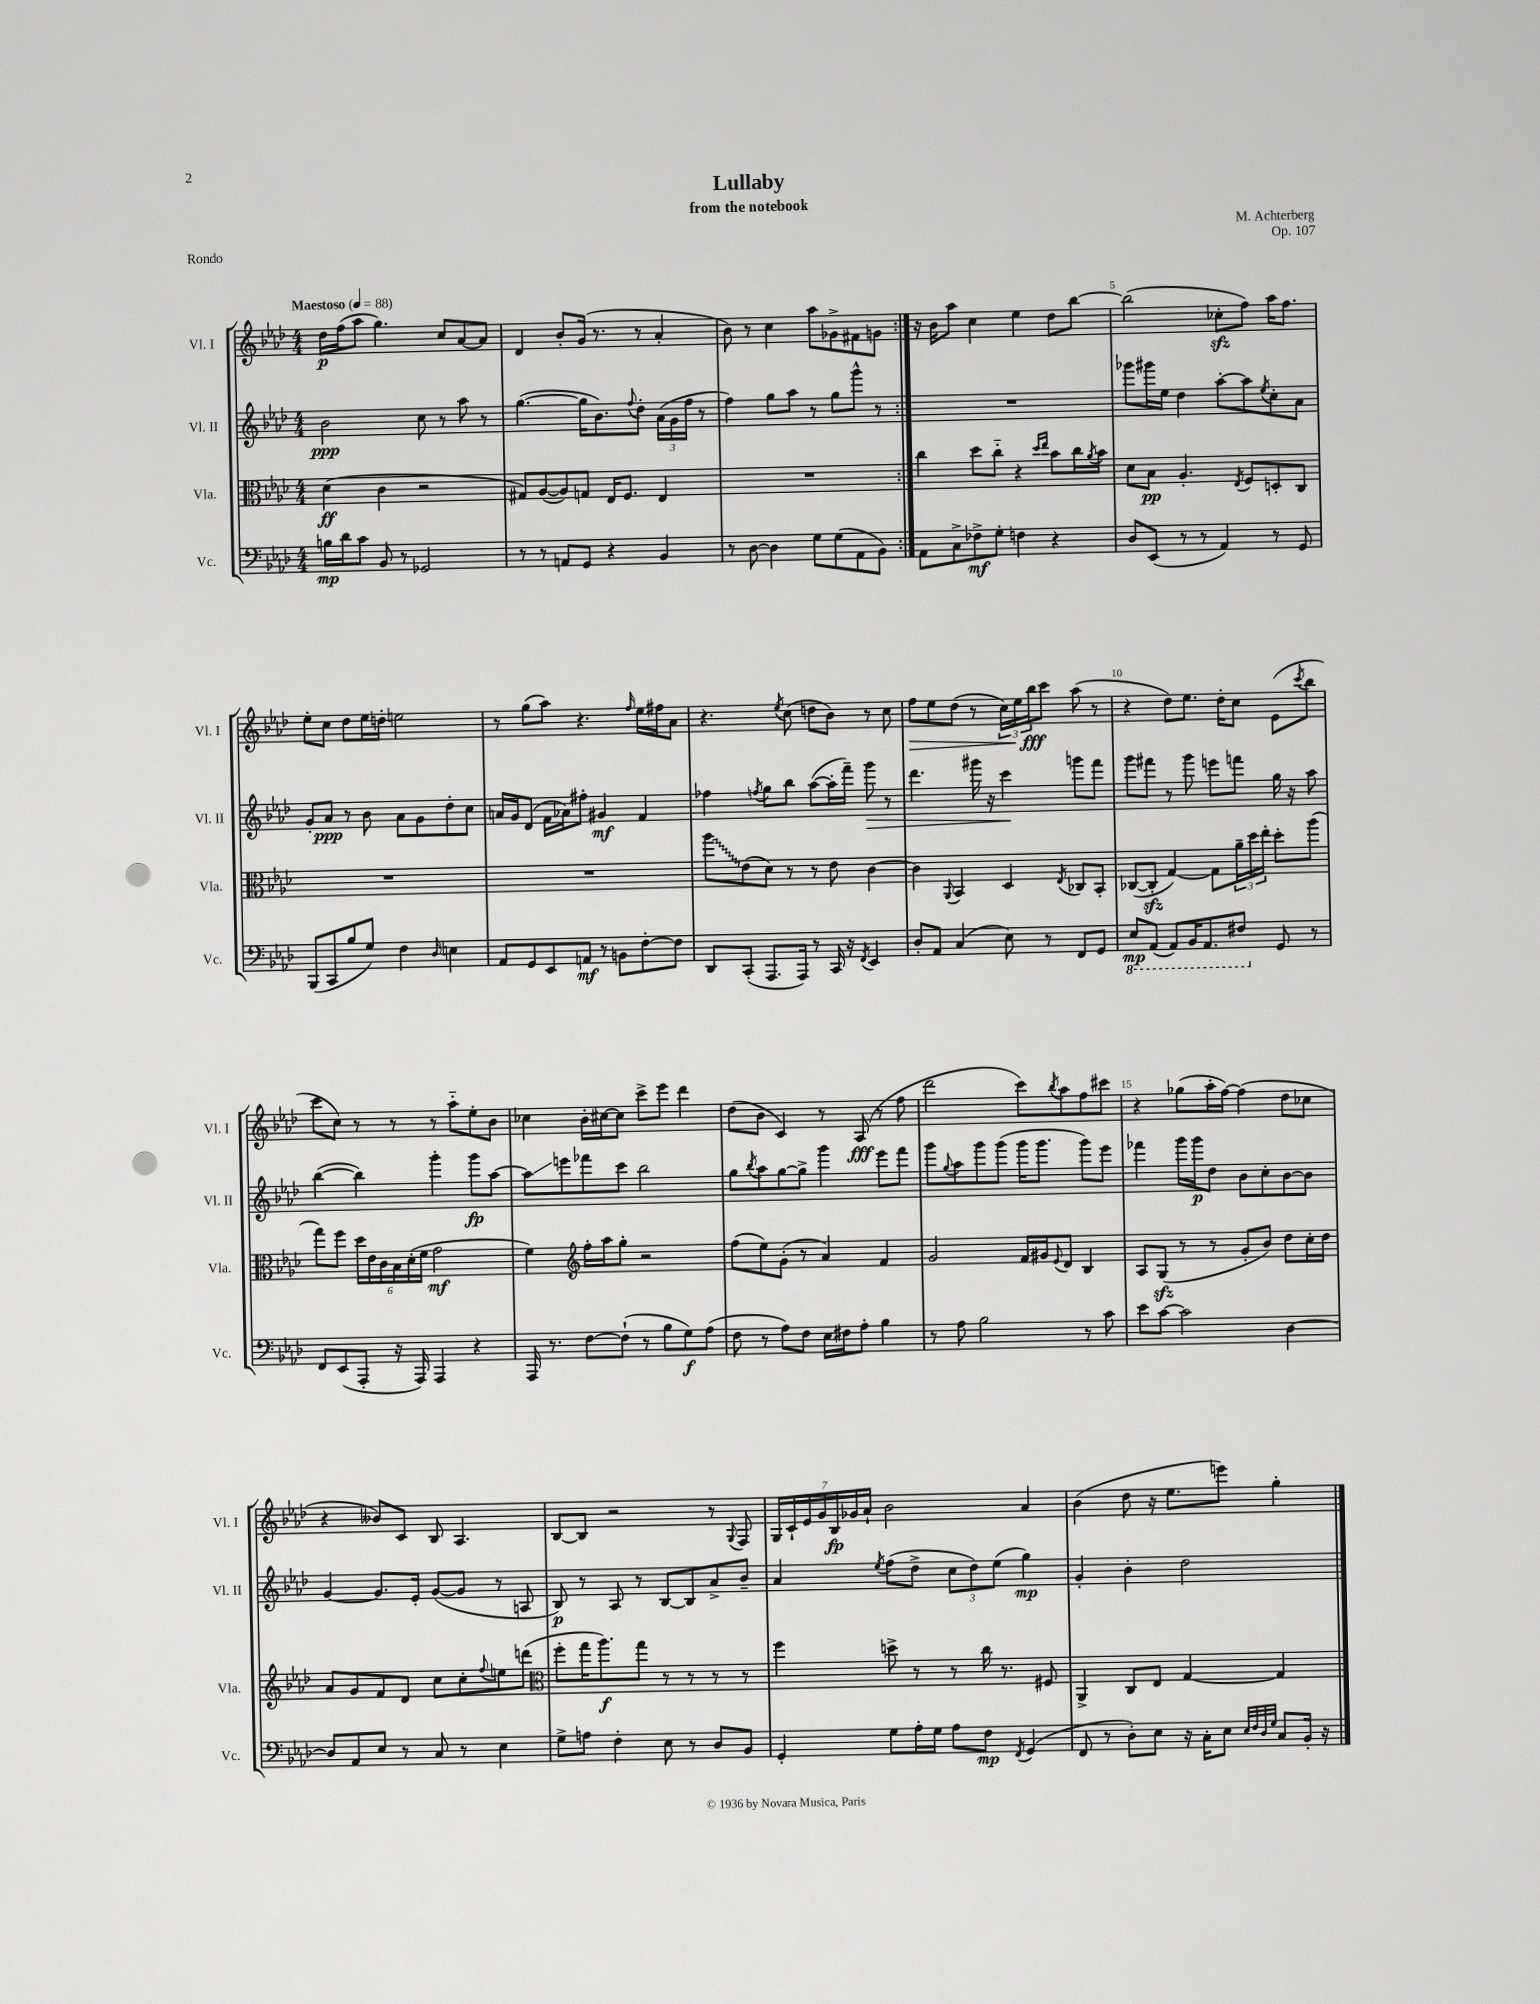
\header { title = "Lullaby" composer = "M. Achterberg" subtitle = "from the notebook" opus = "Op. 107" piece = "Rondo" }
<<
\new StaffGroup <<
\new Staff = "s0" \with { instrumentName = "Vl. I" shortInstrumentName = "Vl. I" } {
    \clef treble \key aes \major \numericTimeSignature \time 4/4 \tempo "Maestoso" 4 = 88
    \repeat volta 2 { des''16\p f''16( aes''8 g''4.) c''8 aes'8~ aes'8 |
    des'4 bes'8-. g'16( r8. r8 aes'4-. |
    bes'8) r8 c''4 aes''8 ges'8-> fis'8 g'8 | }
    r16 bes'16 aes''8 c''4 ees''4 des''8 bes''8~ |
    bes''2( ces''8-.\sfz f''8) aes''16 f''8. |
    ees''8-. c''8 des''8 ees''16 d''16-. e''2 |
    r8 g''8( aes''8) r4. \grace { f''16 } ees''16 fis''16 aes'8 |
    r4. \acciaccatura { ees''8 } c''8( d''8 bes'8) r8 c''8 |
    f''8\> ees''8 des''8( r8 \tuplet 3/2 { c''16) ees''16 bes''16\fff\! } c'''8 aes''8( r8 |
    r4 des''8) ees''8. des''16-. c''8 ees'8( \acciaccatura { c'''8 } bes''8 |
    c'''8 c''8) r8 r8 r8 aes''8-_ ees''8-. bes'8 |
    ces''4 bes'16-. cis''16~ cis''8 c'''8-> ees'''8 des'''4 |
    des''8( bes'8 c'4) r8 aes8\fff( r8 f''8 |
    des'''2 c'''8) \acciaccatura { bes''8 } aes''8 f''8 cis'''8 |
    r4 ges''8( aes''16-. f''16~) f''4( des''8 ces''8 |
    r4 beses'8) c'8 bes8 aes4. |
    bes8~ bes8 r2 r8 \appoggiatura { g8 } f8 |
    \tuplet 7/4 { g16 c'16-! ees'16 g'16 bes16\fp ges'16 aes'16-! } bes'2 aes'4 |
    bes'4( des''8 r16 ees''8. e'''8) g''4-. \bar "|." |
}
\new Staff = "s1" \with { instrumentName = "Vl. II" shortInstrumentName = "Vl. II" } {
    \clef treble \key aes \major \numericTimeSignature \time 4/4
    \repeat volta 2 { bes'2\ppp c''8 r8 aes''8 r8 |
    g''4.~( g''16 bes'8.) \appoggiatura { f''8 } des''8-. \tuplet 3/2 { aes'16( g'16 f''16 } r8 |
    f''4) g''8 aes''8 r8 g''8 g'''8-^ r8 | }
    R1 |
    ges'''8 gis'''16 ees''16 des''4 aes''8~-. aes''8 \acciaccatura { ees''8 } c''8-. aes'8 |
    g'8-. aes'8\ppp r8 bes'8 aes'8 g'8 des''8-. c''8 |
    a'16 g'16 des'8( f'16 aes'16) fis''8-. gis'4\mf f'4 |
    fes''4 \acciaccatura { f''8 } g''8 bes''8 aes''8~( aes''16-. f'''16--) g'''8\> r8 |
    des'''4. gis'''16 r16 c'''4\! g'''8 f'''8 |
    g'''8 fis'''8 r8 g'''8 e'''8 f'''8 g''16 r16 aes''8 |
    bes''4~( bes''4) g'''4-. g'''8\fp aes''8~ |
    aes''8\glissando e'''8 fes'''8 c'''8 bes''2 |
    g''8 \acciaccatura { bes''8 } aes''8 g''8~ g''8-> g'''4 ees'''8 f'''8 |
    g'''8 \appoggiatura { g''8 } aes''8 g'''8 g'''8( g'''16 g'''8. g'''8) ees'''8 |
    fes'''4 g'''16 g'''16\p des''8 bes'8 c''8-. bes'8~ bes'8 |
    g'4~ g'8. ees'16-. g'8~( g'8 r8 a8 |
    bes8\p) r8 aes8 r8 bes8~ bes8 aes'8-> bes'8-- |
    aes'4 \acciaccatura { ees''8 } f''8( des''8-> \tuplet 3/2 { c''8 des''8) ees''8( } g''4\mp) |
    g'4-. bes'4-. des''2 \bar "|." |
}
\new Staff = "s2" \with { instrumentName = "Vla." shortInstrumentName = "Vla." } {
    \clef alto \key aes \major \numericTimeSignature \time 4/4
    \repeat volta 2 { des'4\ff( c'4 r2 |
    gis8) aes8~( aes8) g8 ees16 f8. ees4 |
    R1 | }
    c''4 des''8 c''8-_ r4 \grace { des''16 ees''16 } bes'8 c''16 \acciaccatura { aes'8 } bes'16 |
    des'8 bes8\pp aes4.-. \acciaccatura { ees8 } f8 d8-. c8 |
    R1 |
    R1 |
    \once \override Glissando.style = #'zigzag aes''8\glissando ees'8( des'8) r8 r8 ees'8 c'4~ |
    c'4 \appoggiatura { aes,8 } bes,4 des4 \acciaccatura { ees8 } ces8 bes,8-. |
    ces8~( ces8-.\sfz g4~) g8 \tuplet 3/2 { aes'16-- des''16 ees''16-. } des''8-. aes''8( |
    g''8) f''8 \tuplet 6/4 { des''16 ees'16 c'16 bes16 des'16-.( f'16 } g'2\mf |
    f'4) \clef treble f''16-. aes''16 g''8-. r2 |
    f''8( ees''8) g'8-.( r8 aes'4) f'4 |
    g'2 f'16 gis'16 \appoggiatura { ees'8 } des'8 bes4 |
    aes8 g8\sfz( r8 r8 g'8-. bes'8) des''8 c''16-. des''16 |
    aes'8 g'8 f'8 des'8 c''8 c''8-. \appoggiatura { f''8 } e''8 d'''8( |
    \clef alto f''8-. g''16 aes''8.\f) g''8 r8 r8 r8 r8 |
    f''4 d''8-> r8 r8 c''16 r8. fis8 |
    aes,4-> c8 ees8 g4~ g4 \bar "|." |
}
\new Staff = "s3" \with { instrumentName = "Vc." shortInstrumentName = "Vc." } {
    \clef bass \key aes \major \numericTimeSignature \time 4/4
    \repeat volta 2 { b16\mp des'16 c'8 bes,8 r8 ges,2 |
    r8 r8 a,8 g,8 r4 bes,4 |
    r8 des8~ des4 g8 g8( aes,8 bes,8) | }
    aes,8 c8-> fes8->\mf g8-. f4 r4 |
    des8 ees,8( r8 r8 aes,4) r8 g,8 |
    bes,,8( c,8 bes8 g8) f4 \grace { des16 } e4 |
    aes,8 g,8 ees,8 a,8\mf r8 b,8 f8~-. f8 |
    des,8 c,8-.( aes,,8. aes,,16) r8 c,16 r16 \acciaccatura { f,8 } ees,4 |
    des8-. aes,8 c4( ees8) r8 f,8 g,8 |
    \ottava #-1 ees,8\mp aes,,8( aes,,8) bes,,16 aes,,8. fis,8 \ottava #0 g,8 r8 |
    f,8 ees,8( aes,,8-. r16 aes,,16) aes,,4 r4 |
    aes,,16 r8. f8~ f8-!( r8 bes8 g8\f) aes8( |
    f8 r8 aes8) f8 ees16 fis16 aes8-. bes4 |
    r8 aes8 bes2 r8 c'8 |
    ees'8 c'8~ c'2 des4~ |
    des8 aes,8 ees8 r8 c8 r8 ees4 |
    g8-> a8 f4-. ees8 r8 des8 bes,8 |
    g,4-. g8 aes16-. g16 aes8 f8\mp \acciaccatura { f,8 } g,4( |
    f,8 r8 des8-.) ees8 r16 c16-. ees8 \grace { ees32 f32 des32 g32 } c8 bes,16-. r16 \bar "|." |
}
>>
>>
\layout { \context { \Score \override BarNumber.break-visibility = ##(#f #t #t) barNumberVisibility = #(every-nth-bar-number-visible 5) } }
